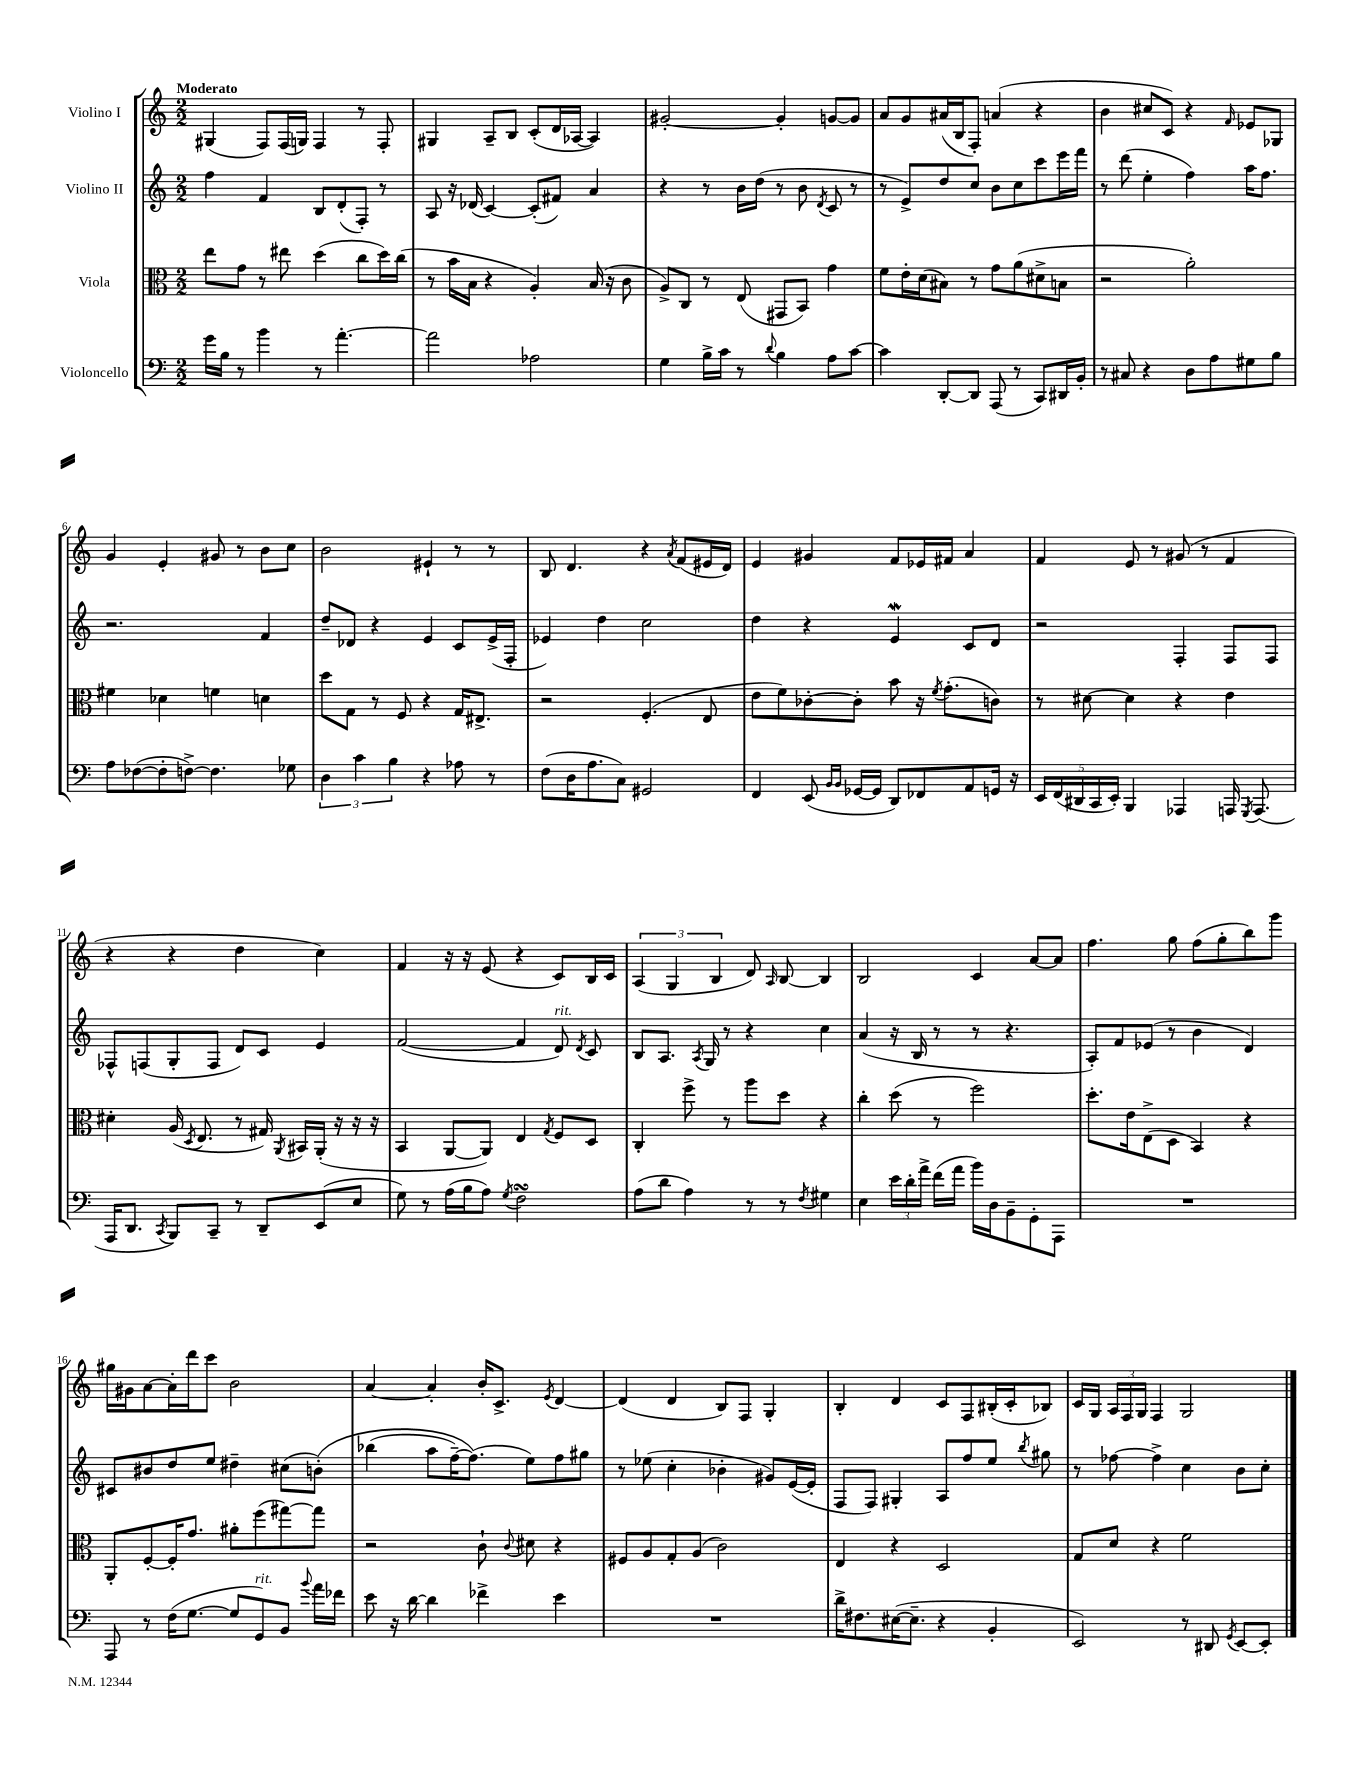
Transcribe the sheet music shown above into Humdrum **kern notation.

**kern	**kern	**kern	**kern
*staff4	*staff3	*staff2	*staff1
*clefF4	*clefC3	*clefG2	*clefG2
*k[]	*k[]	*k[]	*k[]
*M2/2	*M2/2	*M2/2	*M2/2
16g	8ee	4ff	(4G#
16B	.	.	.
8r	8g	.	.
4b	8r	4f	8F)
.	8ee#	.	(16F
.	.	.	16G)
8r	(4dd	8B	4F
[4.a'	.	(8d'	.
.	8cc	8F')	8r
.	16dd)	8r	8F'
.	(16cc	.	.
=	=	=	=
2a]	8r	8A	4G#
.	16b	16r	.
.	16B	(16d-	.
.	4r	[4c)	8A~
.	.	.	8B
2A-	4A')	(8c']	(8c'
.	.	8f#)	16d
.	.	.	[16A-
.	(16B	4a	4A-])
.	16r	.	.
.	8c	.	.
=	=	=	=
4G	8A^)	4r	[2g#'
.	8C	.	.
16B^	8r	8r	.
16c	.	.	.
8r	(8E	16b	.
.	.	(16dd	.
8qqd	.	.	.
4B	8GG#	8r	4g#']
.	8BB)	8b	.
.	.	8qd	.
8A	4g	8c	[8g
[8c	.	8r	8g]
=	=	=	=
4c]	8f	8r	8a
.	16e'	8e^)	8g
.	(16d	.	.
[8DD'	8B#)	8dd	(16a#
.	.	.	16B
8DD]	8r	8cc	8F')
(8AAA	8g	8b	(4a
8r	(8a	8cc	.
8CC)	8d#^	8ccc	4r
16DD#	8B	16eee	.
16BB'	.	16fff	.
=	=	=	=
8r	2r	8r	4b
8C#	.	(8ddd	.
4r	.	4ee'	8cc#
.	.	.	8c)
8D	2a')	4ff)	4r
8A	.	.	.
.	.	.	16qqf
8G#	.	16aa	8e-
.	.	8.ff	.
8B	.	.	8G-
=	=	=	=
8A	4f#	2.r	4g
([8F-	.	.	.
8F-']	4d-	.	4e'
[8F^)	.	.	.
4.F]	4f	.	8g#
.	.	.	8r
.	4d	4f	8b
8G-	.	.	8cc
=	=	=	=
6D	8dd	8dd~	2b
.	8G	8d-	.
6c	.	.	.
.	8r	4r	.
6B	.	.	.
.	8F	.	.
4r	4r	4e	4e#`
8A-	16G	8c	8r
.	8.E#^	.	.
8r	.	(16e^	8r
.	.	16F'	.
=	=	=	=
(8F	2r	4e-)	8B
16D	.	.	4.d
8.A	.	.	.
.	.	4dd	.
8C)	.	.	.
2GG#	(4.F'	2cc	4r
.	.	.	8qa
.	.	.	(8f
.	8E	.	16e#
.	.	.	16d)
=	=	=	=
4FF	8e	4dd	4e
.	8f)	.	.
(8EE	[8c-'	4r	4g#
16qqBB	.	.	.
16qqBB	.	.	.
[16GG-	8c-']	.	.
16GG-]	.	.	.
8DD)	8b	4e	8f
8FF-	16r	.	16e-
.	8qf	.	.
.	(8.g'	.	16f#
8AA	.	8c	4a
16GG	8c)	8d	.
16r	.	.	.
=	=	=	=
20EE	8r	2r	4f
(20FF	.	.	.
20DD#	.	.	.
.	[8d#	.	.
20CC	.	.	.
20EE')	.	.	.
4BBB	4d#]	.	8e
.	.	.	8r
4AAA-	4r	4F'	(8g#
.	.	.	8r
16AAA	4e	8F	4f
8qGGG	.	.	.
(8.AAA	.	.	.
.	.	8F	.
=	=	=	=
16AAA	4d#'	8F-^^	4r
8.DD	.	.	.
.	.	(8F	.
8qCC	.	.	.
8BBB)	(16A	8G'	4r
.	8qD	.	.
.	8.E	.	.
8CC~	.	8F	.
8r	8r	8d)	4dd
8DD~	16G#)	8c	.
.	8qAA	.	.
.	16BB#	.	.
(8EE	(16AA'	4e	4cc)
.	16r	.	.
8E	16r	.	.
.	16r	.	.
=	=	=	=
8G)	4BB	([2f	4f
8r	.	.	.
(16A	[8AA	.	16r
16B	.	.	16r
8A)	8AA])	.	(8e
8qG	.	.	.
2F	4E	4f]	4r
.	8qG	.	.
.	8F	8d)	8c)
.	.	8qd	.
.	8D	8c	16B
.	.	.	16c
=	=	=	=
(8A	4C'	8B	(6A
8d	.	8.A	.
.	.	.	6G
4A)	8ff^	.	.
.	.	8qA	.
.	.	16G	.
.	.	.	6B
.	8r	8r	.
8r	8aa	4r	8d)
.	.	.	16qqA
8r	8dd	.	[8B
8qF	.	.	.
4G#	4r	4cc	4B]
=	=	=	=
4E	4cc'	(4a	2B
24e	(8dd	16r	.
24d'	.	.	.
.	.	16B	.
24a^	.	.	.
(16f	8r	8r	.
16a	.	.	.
16b)	2ff)	8r	4c
16D	.	.	.
8BB~	.	4.r	.
8GG'	.	.	[8a
8AAA	.	.	8a]
=	=	=	=
1r	8.dd'	8A')	4.ff
.	.	8f	.
.	16e	.	.
.	(8E^	(8e-	.
.	8D	8r	8gg
.	4BB)	4b	(8ff
.	.	.	8gg'
.	4r	4d)	8bb)
.	.	.	8ggg
=	=	=	=
8AAA	8AA'	8c#	16gg#
.	.	.	16g#
8r	[8F'	8b#	[8a
(16F	16F']	8dd	16a']
[8.G	8.g	.	16ddd
.	.	8ee	8ccc
8G]	8a#'	4dd#~	2b
8GG)	(8ff	.	.
8BB	[8gg#)	(8cc#	.
8qqb	.	.	.
16a	8gg#]	&(8b')	.
16f-	.	.	.
=	=	=	=
8e	2r	(4bb-	[4a
16r	.	.	.
[16d	.	.	.
4d]	.	8aa	4a']
.	.	[16ff~)	.
.	.	(8.ff]&)	.
4f-^	8c`	.	16b'
.	.	.	8.c^
.	8qqc	.	.
.	8d#	8ee)	.
.	.	.	8qe
4e	4r	8ff	[4d
.	.	8gg#	.
=	=	=	=
1r	8F#	8r	(4d]
.	8A	(8ee-	.
.	8G'	4cc'	4d
.	(8A	.	.
.	2c)	4b-'	8B)
.	.	.	8F
.	.	8g#)	4G'
.	.	([16e	.
.	.	16e']	.
=	=	=	=
16d^	4E	8F	4B'
8.F#	.	.	.
.	.	8F)	.
([16E#	4r	4G#'	4d
8.E#~]	.	.	.
4r	2D	8A	8c
.	.	8ff	8F
4BB'	.	8ee	(16B#'
.	.	.	16c'
.	.	8qbb	.
.	.	8gg#	8B-)
=	=	=	=
2EE)	8G	8r	16c
.	.	.	16G
.	8d	[8ff-	24A
.	.	.	24F
.	.	.	24G
.	4r	4ff-^]	4F
8r	2f	4cc	2G
8DD#	.	.	.
8qGG	.	.	.
[8EE	.	8b	.
8EE']	.	8cc'	.
==	==	==	==
*-	*-	*-	*-
